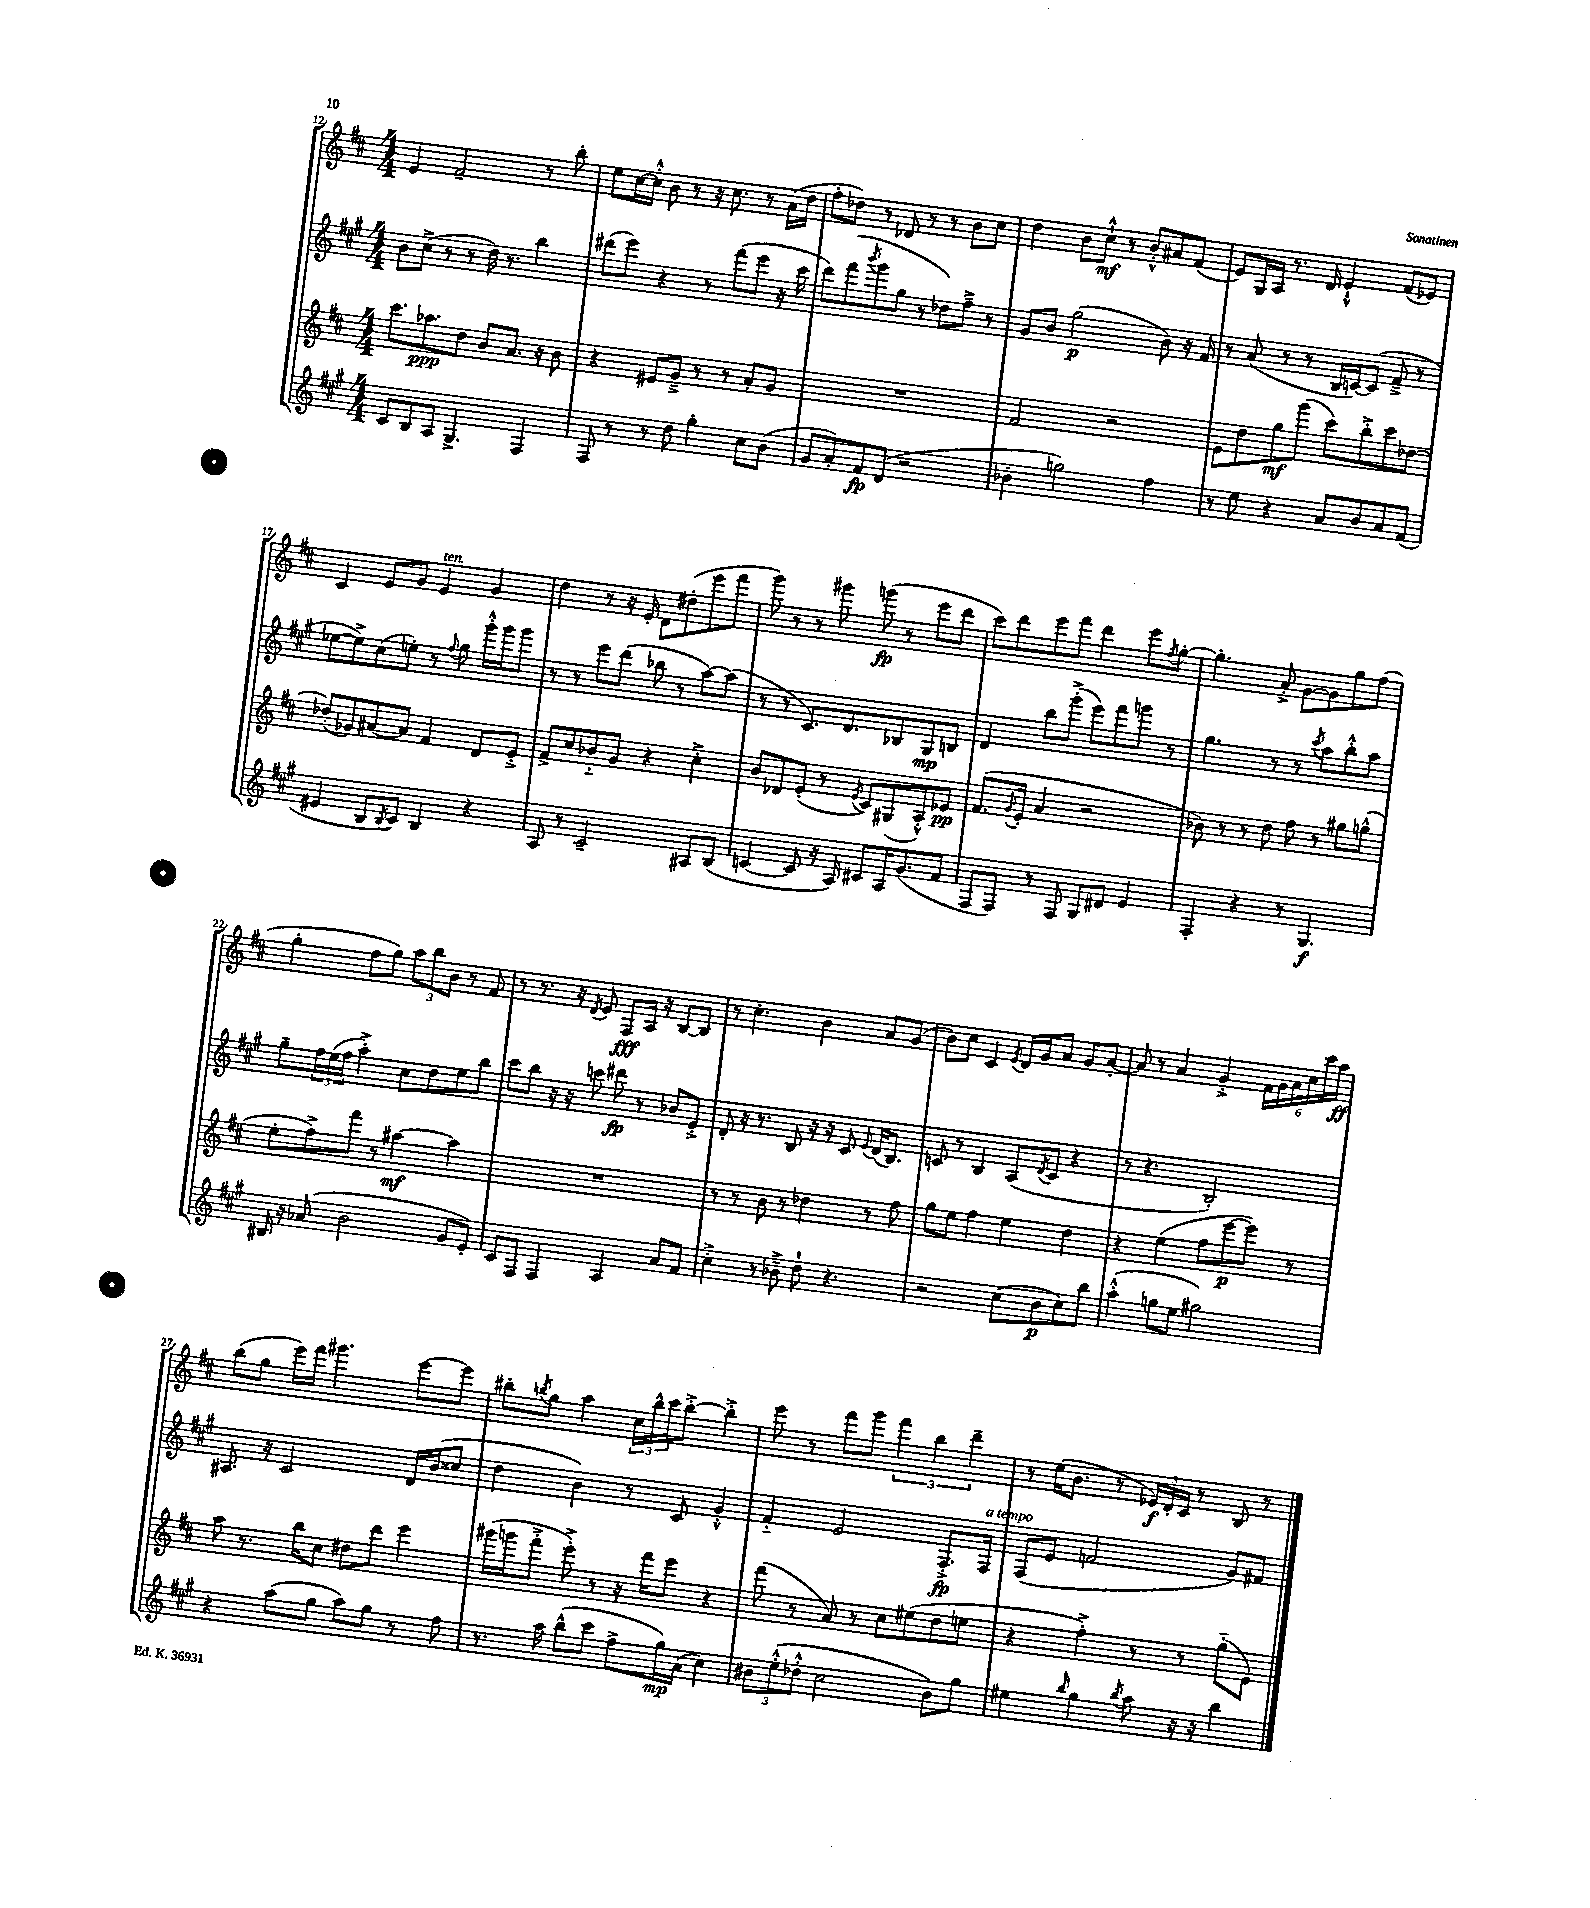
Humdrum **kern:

**kern	**dynam	**kern	**dynam	**kern	**dynam	**kern	**dynam
*part4	*part4	*part3	*part3	*part2	*part2	*part1	*part1
*staff4	*staff4	*staff3	*staff3	*staff2	*staff2	*staff1	*staff1
*clefG2	*	*clefG2	*	*clefG2	*	*clefG2	*
*k[f#c#g#]	*	*k[f#c#]	*	*k[f#c#g#]	*	*k[f#c#]	*
*M4/4	*	*M4/4	*	*M4/4	*	*M4/4	*
=12	=12	=12	=12	=12	=12	=12	=12
8c#/L	.	8.ccc#\L	.	8b\L	.	4e/	.
8B/	.	.	.	(8cc#^\J	.	.	.
.	.	8.aa-X\	ppp	.	.	.	.
8A/J	.	.	.	8r	.	2f#~/	.
4.G#^/	.	8dd\J	.	8r	.	.	.
.	.	8b/L	.	16dd\)	.	.	.
.	.	.	.	8.r	.	.	.
.	.	8.a/J	.	.	.	.	.
4F#/	.	.	.	4bb\	.	8r	.
.	.	16r	.	.	.	.	.
.	.	8b\	.	.	.	8bb'\	.
=13	=13	=13	=13	=13	=13	=13	=13
8F#/	.	4r	.	(8ddd#X\L	.	8ee\L	.
8r	.	.	.	8eee\J)	.	[16cc#\L	.
.	.	.	.	.	.	16cc#'^^\JJ]	.
8r	.	8e#X/L	.	4r	.	8b\	.
8dd\	.	8g~^/J	.	.	.	8r	.
4gg#'\	.	8r	.	8r	.	16r	.
.	.	.	.	.	.	8.cc#\	.
.	.	8r	.	(8fff#\L	.	.	.
8cc#\L	.	8a'/L	.	8eee\J	.	8r	.
(8b\J	.	8g/J	.	16r	.	(16a\LL	.
.	.	.	.	16ccc#\	.	16dd\JJ	.
=14	=14	=14	=14	=14	=14	=14	=14
8g#/L	.	1r	.	8ddd\L)	.	8ff#'\L	.
8a'/)	.	.	.	(8fff#\	.	8dd-X\J)	.
.	.	.	.	8qbbb/	.	.	.
8f#/	fp	.	.	8ggg#\	.	8r	.
(8d/J	.	.	.	8gg#\J	.	8d-X/	.
2r	.	.	.	8r	.	8r	.
.	.	.	.	8dd-X\L)	.	8r	.
.	.	.	.	8ff#~^\J	.	8b\L	.
.	.	.	.	8r	.	8cc#\J	.
=15	=15	=15	=15	=15	=15	=15	=15
4b-X'\	.	2f#/	.	8g#/L	.	4dd\	.
.	.	.	.	8b/J	.	.	.
2ggn\)	.	.	.	(2gg#\	p	8b\L	.
.	.	.	.	.	.	8cc#`^^\J	mf
.	.	2r	.	.	.	8r	.
.	.	.	.	.	.	8b'^^/L	.
4ff#\	.	.	.	8b\)	.	8a#X/	.
.	.	.	.	16r	.	(8f#/J	.
.	.	.	.	16f#/	.	.	.
=16	=16	=16	=16	=16	=16	=16	=16
8r	.	8e\L	.	8r	.	8e/L)	.
8ee\	.	8dd\	.	(8a/	.	16G/L	.
.	.	.	.	.	.	16A/JJ	.
4r	.	8gg\	mf	8r	.	8.r	.
.	.	(8ggg\J	.	8r	.	.	.
.	.	.	.	.	.	16d/	.
8a/L	.	8ccc#\L)	.	16B/LL	.	4e`^^/	.
.	.	.	.	[16cn/J)	.	.	.
8b/	.	8bb'^\	.	(8c/J]	.	.	.
8a/	.	8ccc#\	.	8f#~^/	.	(8f#/L	.
(8f#/J	.	[8dd-X\J	.	8r	.	8e-X/J)	.
!!LO:LB:g=z
=17	=17	=17	=17	=17	=17	=17	=17
4e#X/	.	(8dd-X'/L]	.	[8ee-X\L	.	4c#/	.
.	.	8g-X/)	.	8ee-^\])	.	.	.
8B/L	.	[8a#X/	.	(8cc#\	.	8e/L	.
8qB/	.	.	.	.	.	.	.
8c#/J)	.	8a#/J]	.	8een'\J)	.	8g/J	.
!	!	!	!	!	!	!LO:TX:a:i:t=ten.	!
4B/	.	4f#/	.	8r	.	4e/	.
.	.	.	.	8qqff#/	.	.	.
.	.	.	.	8gg#\	.	.	.
4r	.	8d/L	.	16ggg#'^^\LL	.	4g/	.
.	.	.	.	16ggg#\J	.	.	.
.	.	8e'^/J	.	8ggg#\J	.	.	.
=18	=18	=18	=18	=18	=18	=18	=18
8A/	.	8f#^/L	.	8r	.	4dd\	.
8r	.	8cc#/	.	8r	.	.	.
2c#~/	.	8b-X/	.	8eee\L	.	8r	.
.	.	8g/J	.	(8ddd\J	.	16r	.
.	.	.	.	.	.	16e'/	.
.	.	4r	.	8bb-X\	.	8d\L	.
.	.	.	.	8r	.	(8dd#X'\	.
8A#X/L	.	4cc#'^\	.	[8aa\L)	.	8eee\	.
(8B/J	.	.	.	(8aa\J]	.	8fff#\J	.
=19	=19	=19	=19	=19	=19	=19	=19
[4cn/	.	8b/L	.	8r	.	8ggg\)	.
.	.	8d-X/	.	8r	.	8r	.
8c/]	.	(8e'/J	.	8.c#/L)	.	8r	.
16r	.	8r	.	.	.	8ggg#X\	.
16A/)	.	.	.	8.d/	.	.	.
.	.	8qe/	.	.	.	.	.
8c#X/L	.	8c#/L)	.	.	.	(8gggn\	fp
16A/K	.	(8G#X/	.	8B-X/	.	8r	.
(8.g#/	.	.	.	.	.	.	.
.	.	8A'^^/)	.	8G#/	mp	8eee\L	.
8f#/J	.	8e-X/J	pp	8Bn/J	.	8ddd\J	.
=20	=20	=20	=20	=20	=20	=20	=20
8F#/L	.	(8.f#/L	.	4d/	.	8ccc#\L)	.
8F#/J)	.	.	.	.	.	8ddd\	.
.	.	8qqg/	.	.	.	.	.
.	.	16e'/Jk	.	.	.	.	.
8r	.	4a/	.	8bb\L	.	8eee\	.
8F#/	.	.	.	(8ggg#'^\J	.	8fff#\J	.
8G#/L	.	2r	.	8eee\L)	.	4ddd\	.
8d#X/J	.	.	.	8fff#\	.	.	.
4e/	.	.	.	8gggn\J	.	8eee\L	.
.	.	.	.	.	.	8qff#/	.
.	.	.	.	8r	.	[8gg'\J	.
=21	=21	=21	=21	=21	=21	=21	=21
4F#'/	.	8b-X\)	.	4.gg#\	.	4.gg'\]	.
.	.	8r	.	.	.	.	.
4r	.	8r	.	.	.	.	.
.	.	8dd\	.	8r	.	8a'^/	.
8r	.	8ff#\	.	8r	.	[8g\L	.
.	.	.	.	8qccc#/	.	.	.
4.G#/	f	8r	.	8aa\L	.	8g\]	.
.	.	8gg#X\L	.	8bb'^^\	.	8gg\	.
.	.	(8ggn^^\J	.	8aa\J	.	(8ff#\J	.
!!LO:LB:g=z
=22	=22	=22	=22	=22	=22	=22	=22
16B#X/	.	8ee'\L	.	8gg#~\L	.	4gg'\	.
16r	.	.	.	.	.	.	.
(8a-X/	.	8ff#^\)	.	24ff#\L	.	.	.
.	.	.	.	(24ee\	.	.	.
.	.	.	.	24ff#\JJ	.	.	.
2b\	.	8fff#\J	.	4aa'^\)	.	8ff#\L	.
.	.	8r	.	.	.	8gg\J)	.
.	.	[4aa#X\	mf	8cc#\L	.	12aa\L	.
.	.	.	.	.	.	12bb\	.
.	.	.	.	8dd\	.	.	.
.	.	.	.	.	.	12b\J	.
8g#/L	.	4aa#\]	.	8ee\	.	8r	.
8e'/J)	.	.	.	8bb\J	.	8f#/	.
=23	=23	=23	=23	=23	=23	=23	=23
8c#/L	.	1r	.	8ccc#\L	.	8r	.
8F#/J	.	.	.	8bb\J	.	8.r	.
4F#/	.	.	.	16r	.	.	.
.	.	.	.	16r	.	16r	.
.	.	.	.	.	.	8qd/	.
.	.	.	.	8cccn\	.	8e/	.
4A/	.	.	.	8ddd#X\	fp	8F#/L	fff
.	.	.	.	8r	.	16A/Jk	.
.	.	.	.	.	.	16r	.
8a/L	.	.	.	8b-X/L	.	[8B/L	.
8f#/J	.	.	.	8e'^/J	.	8B/J]	.
=24	=24	=24	=24	=24	=24	=24	=24
4cc#'^\	.	8r	.	8d'/	.	8r	.
.	.	8r	.	16r	.	4.cc#'\	.
.	.	.	.	8.r	.	.	.
8r	.	8b\	.	.	.	.	.
8b-X~^\	.	8r	.	8B/	.	.	.
8dd`\	.	4dd-X\	.	16r	.	4b\	.
.	.	.	.	16r	.	.	.
4.r	.	.	.	8c#/	.	.	.
.	.	.	.	8qqe/	.	.	.
.	.	8r	.	(16d/KL	.	8a/L	.
.	.	.	.	8.B/J)	.	.	.
.	.	8ff#\	.	.	.	(8g/J	.
=25	=25	=25	=25	=25	=25	=25	=25
2r	.	8gg\L	.	8cn/	.	8b\L)	.
.	.	8ee\J	.	8r	.	8cc#\J	.
.	.	4ff#\	.	4B/	.	4c#/	.
.	.	.	.	.	.	8qe/	.
(8cc#\L	.	4ee\	.	(8A/L	.	16d/LL	.
.	.	.	.	.	.	16g/J	.
.	.	.	.	8qd/	.	.	.
8b\	p	.	.	8c/J	.	8a/J	.
8cc#\)	.	4dd\	.	4r	.	8g/L	.
8bb\J	.	.	.	.	.	[8a'/J	.
=26	=26	=26	=26	=26	=26	=26	=26
(4aa'^^\	.	4r	.	8r	.	8a/]	.
.	.	.	.	4.r	.	8r	.
8ggn\L	.	(4ee\	.	.	.	4a/	.
8ee\J	.	.	.	.	.	.	.
2gg#X\)	.	8ff#\L	.	2B'/)	.	4g'^/	.
.	.	[8eee\	p	.	.	.	.
.	.	8eee\J])	.	.	.	24f#\LL	.
.	.	.	.	.	.	24g\	.
.	.	.	.	.	.	24a\	.
.	.	8r	.	.	.	24cc#\	.
.	.	.	.	.	.	24ccc#\	.
.	.	.	.	.	.	24aa\JJ	ff
!!LO:LB:g=z
=27	=27	=27	=27	=27	=27	=27	=27
4r	.	8aa\	.	8.A#X/	.	(8bb\L	.
.	.	8.r	.	.	.	8gg\J	.
.	.	.	.	16r	.	.	.
(8aa\L	.	.	.	2c#/	.	16eee\LL)	.
.	.	16bb\KL	.	.	.	16fff#\JJ	.
8gg#\J	.	8cc#\J	.	.	.	4.ggg#X\	.
8aa\L)	.	8dd#X\L	.	.	.	.	.
8gg#\J	.	8ddd\J	.	.	.	.	.
8r	.	4eee\	.	16d/LL	.	[8eee\L	.
.	.	.	.	(16b/J	.	.	.
8ff#\	.	.	.	8cc##X/J	.	8eee\J]	.
=28	=28	=28	=28	=28	=28	=28	=28
8.r	.	(16ggg#X\LL	.	4dd\	.	8bb#X'\L	.
.	.	16gggn\J	.	.	.	.	.
.	.	.	.	.	.	8qbbn/	.
.	.	8fff#'^\J	.	.	.	8gg\J	.
16aa\	.	.	.	.	.	.	.
(8bb^^\L	.	8eee'^\)	.	4b\)	.	4aa\	.
8ccc#\J	.	8r	.	.	.	.	.
8ff#^\L	.	16r	.	8r	.	24cc#\LL	.
.	.	.	.	.	.	24bb^^\	.
.	.	16fff#\KL	.	.	.	.	.
.	.	.	.	.	.	24ccc#\J	.
16gg#\L)	mp	8eee\J	.	8c#/	.	[8bb'^\J	.
(16a\JJ	.	.	.	.	.	.	.
4cc#\)	.	4r	.	4g#'^^/	.	4bb'^\]	.
=29	=29	=29	=29	=29	=29	=29	=29
12b#X\L	.	(8fff#\	.	4f#/	.	8eee\	.
(12ee'^^\	.	.	.	.	.	.	.
.	.	8r	.	.	.	8r	.
12dd-X'^^\J	.	.	.	.	.	.	.
2cc#\	.	8a/)	.	2e/	.	8fff#\L	.
.	.	8r	.	.	.	8ggg\J	.
.	.	8cc#\L	.	.	.	6fff#\	.
.	.	(8ee#X\	.	.	.	.	.
.	.	.	.	.	.	6bb\	.
8b#\L)	.	8dd\	.	8.F#'^/L	fp	.	.
.	.	.	.	.	.	6ddd~\	.
8gg#\J	.	8een\J	.	.	.	.	.
!	!	!	!	!LO:TX:a:i:t=a tempo	!	!	!
.	.	.	.	16F#/Jk	.	.	.
=30	=30	=30	=30	=30	=30	=30	=30
4ee#X\	.	4r	.	(8F#/L	.	8r	.
.	.	.	.	8e/J	.	(16ee\KL	.
.	.	.	.	.	.	8.b\J	.
16qqbb/	.	.	.	.	.	.	.
4gg#\	.	4ff#'^\)	.	2fn/	.	.	.
.	.	.	.	.	.	8r	.
8qbb/	.	.	.	.	.	.	.
8aa\	.	8r	.	.	.	24e-X/LL)	f
.	.	.	.	.	.	24d'/	.
.	.	.	.	.	.	24c#/JJ	.
16r	.	8r	.	.	.	8r	.
16r	.	.	.	.	.	.	.
4bb\	.	(8gg\L	.	8g#/L)	.	8B/	.
.	.	8e\J)	.	8f#X/J	.	8r	.
==	==	==	==	==	==	==	==
*-	*-	*-	*-	*-	*-	*-	*-
